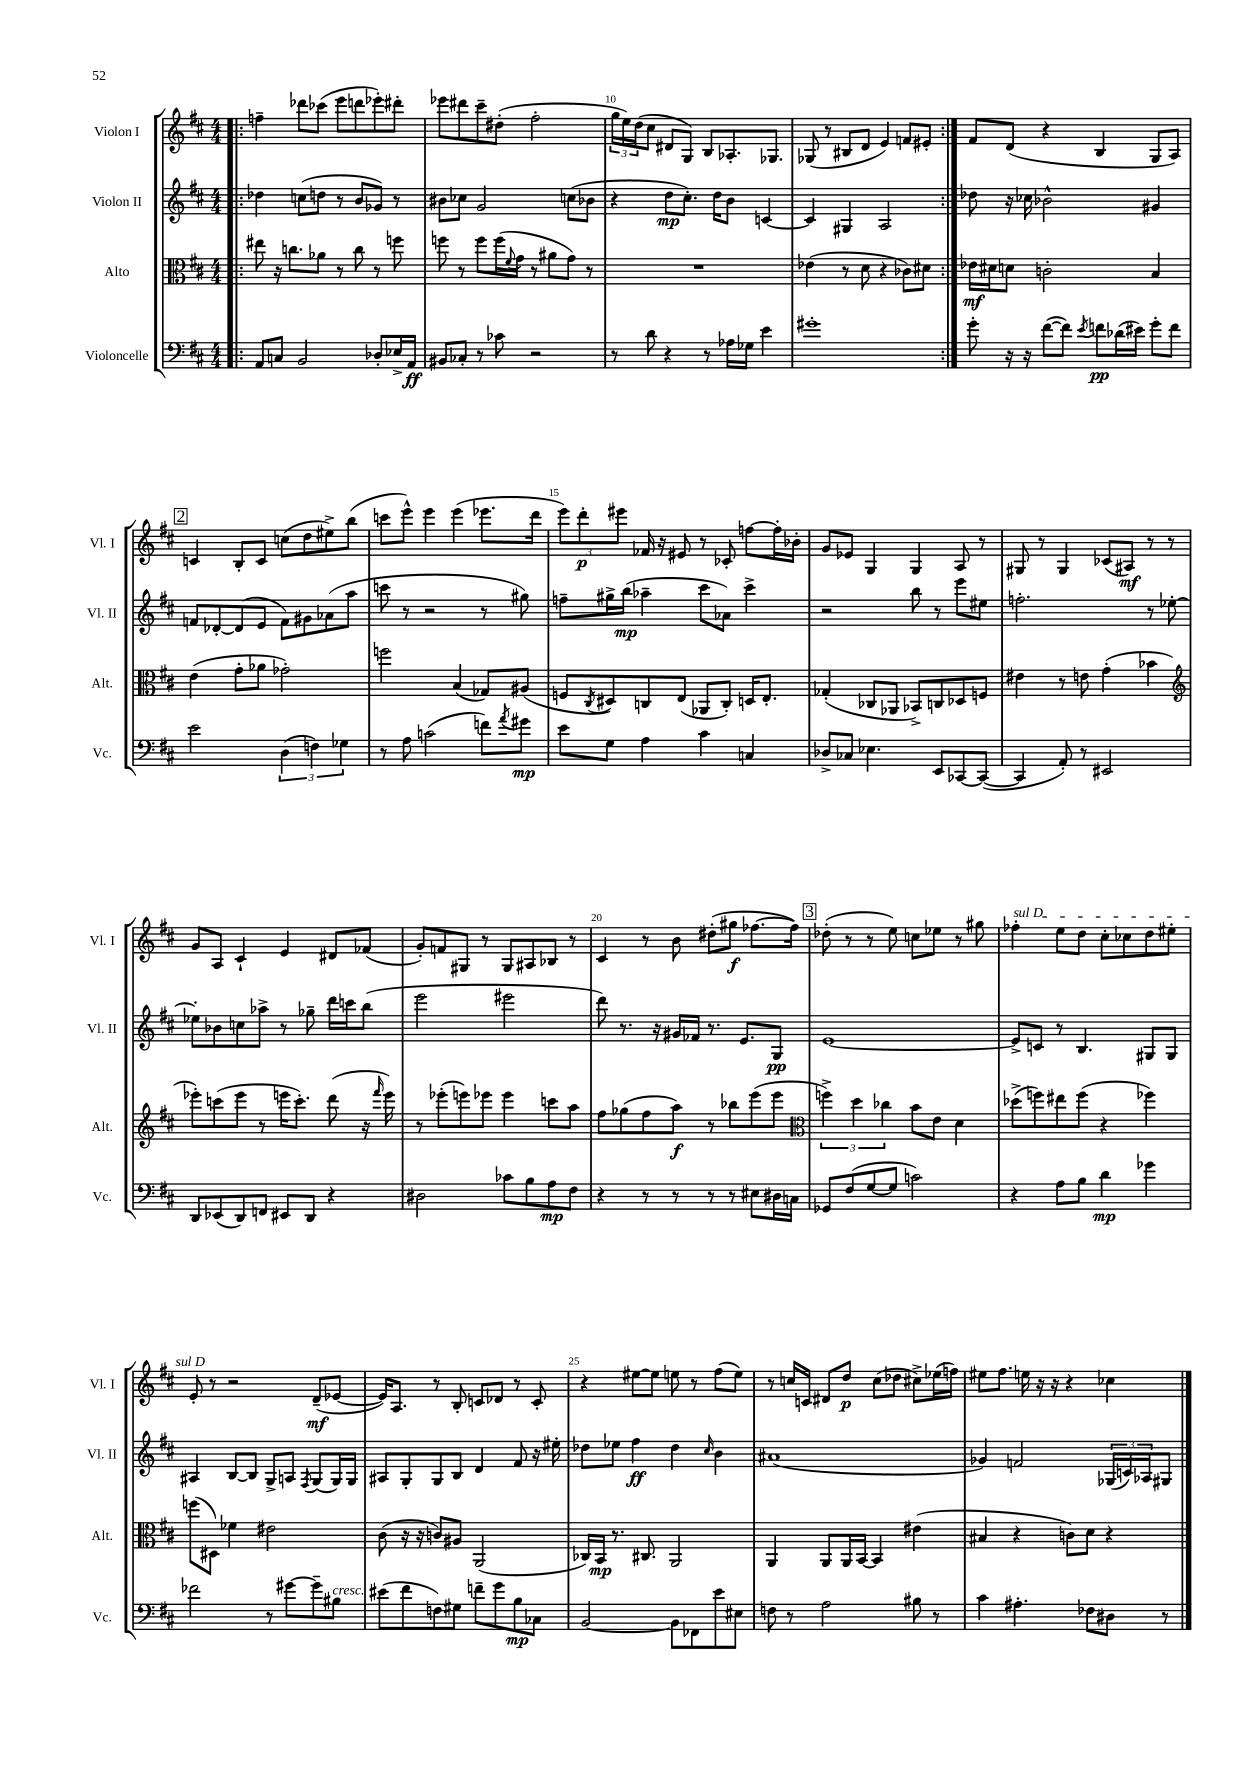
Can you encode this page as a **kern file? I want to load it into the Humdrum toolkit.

**kern	**dynam	**kern	**dynam	**kern	**dynam	**kern	**dynam
*part4	*part4	*part3	*part3	*part2	*part2	*part1	*part1
*staff4	*staff4	*staff3	*staff3	*staff2	*staff2	*staff1	*staff1
*I"Violoncelle	*	*I"Alto	*	*I"Violon II	*	*I"Violon I	*
*I'Vc.	*	*I'Alt.	*	*I'Vl. II	*	*I'Vl. I	*
*clefF4	*	*clefC3	*	*clefG2	*	*clefG2	*
*k[f#c#]	*	*k[f#c#]	*	*k[f#c#]	*	*k[f#c#]	*
*M4/4	*	*M4/4	*	*M4/4	*	*M4/4	*
=8!|:	=8!|:	=8!|:	=8!|:	=8!|:	=8!|:	=8!|:	=8!|:
8AA/L	.	8ee#X\	.	4dd-X\	.	4ffn~\	.
8Cn/J	.	16r	.	.	.	.	.
.	.	8.ccn\L	.	.	.	.	.
2BB/	.	.	.	(8ccn\L	.	8ddd-X\L	.
.	.	8a-X\J	.	8ddn\J	.	(8ccc-X\J	.
.	.	8r	.	8r	.	8eee\L	.
.	.	8cc\	.	8b/L	.	8dddn\	.
8D-X'/L	.	8r	.	8g-X/J)	.	8eee-X'\)	.
16E-X^/L	.	8ffn\	.	8r	.	8ddd#X'\J	.
16AA/JJ	ff	.	.	.	.	.	.
=9	=9	=9	=9	=9	=9	=9	=9
8BB#X/L	.	8ffn\	.	8b#X\L	.	8eee-X\L	.
8C-X'/J	.	8r	.	8cc-X\J	.	8ddd#X\	.
8r	.	8ff\L	.	2g/	.	8ccc#~\	.
8c-X\	.	(16ff\L	.	.	.	(8dd#X'\J	.
.	.	8qqf#/	.	.	.	.	.
.	.	16g\JJ	.	.	.	.	.
2r	.	8r	.	.	.	2ff#'\	.
.	.	8a#X\L	.	.	.	.	.
.	.	8g\J)	.	(8ccn\L	.	.	.
.	.	8r	.	8b-X\J	.	.	.
=10	=10	=10	=10	=10	=10	=10	=10
8r	.	1r	.	4r	.	24gg\LL	.
.	.	.	.	.	.	24ee\)	.
.	.	.	.	.	.	(24dd\J	.
8d\	.	.	.	.	.	8cc#\J	.
4r	.	.	.	8dd\L	mp	8d#X/L	.
.	.	.	.	8.cc#'\J)	.	8G/J)	.
8r	.	.	.	.	.	8B/L	.
.	.	.	.	16dd\KL	.	.	.
16A-X\LL	.	.	.	8b\J	.	8.A-X'/	.
16G-X\JJ	.	.	.	.	.	.	.
4e\	.	.	.	[4cn/	.	.	.
.	.	.	.	.	.	8.G-X/J	.
=11	=11	=11	=11	=11	=11	=11	=11
1g#X'	.	(4e-X\	.	4c/]	.	(8G-X/	.
.	.	.	.	.	.	8r	.
.	.	8r	.	4G#X/	.	8B#X/L	.
.	.	8d\	.	.	.	8d/J	.
.	.	4r	.	2A/	.	4e/)	.
.	.	8c-X\L)	.	.	.	8fn/L	.
.	.	8d#X\J	.	.	.	8e#X'/J	.
=12:|!	=12:|!	=12:|!	=12:|!	=12:|!	=12:|!	=12:|!	=12:|!
8g'\	.	16e-X\LL	mf	8dd-X\	.	8f#/L	.
.	.	16d#X\J	.	.	.	.	.
16r	.	8dn\J	.	16r	.	(8d/J	.
16r	.	.	.	16cc-X\	.	.	.
([8f#\L	.	2cn'\	.	2b-X^^\	.	4r	.
8f#\J])	.	.	.	.	.	.	.
8qe/	.	.	.	.	.	.	.
8fn\L	pp	.	.	.	.	4B/	.
(16d-X\L	.	.	.	.	.	.	.
16e#X\JJ)	.	.	.	.	.	.	.
8g'\L	.	4B/	.	4g#X/	.	8G/L	.
8f\J	.	.	.	.	.	8A/J)	.
!!LO:LB:g=z
!!LO:REH:place=s1:t=2
=13	=13	=13	=13	=13	=13	=13	=13
2e\	.	(4e\	.	8fn/L	.	4cn/	.
.	.	.	.	[8d-X'/	.	.	.
.	.	8g'\L	.	(8d-/]	.	8B'/L	.
.	.	8a-X\J	.	8e/J	.	8c/J	.
(6D\	.	2g-X'\)	.	8f\L)	.	(8ccn\L	.
.	.	.	.	8g#X\	.	8dd\	.
6Fn\)	.	.	.	.	.	.	.
.	.	.	.	(8a-X\	.	8ee#X^\)	.
6G-X\	.	.	.	.	.	.	.
.	.	.	.	8aa\J	.	(8bb\J	.
=14	=14	=14	=14	=14	=14	=14	=14
8r	.	2ffn\	.	8cccn\	.	8cccn\L	.
8A\	.	.	.	8r	.	8eee^^\J)	.
(2cn\	.	.	.	2r	.	4eee\	.
.	.	(4B/	.	.	.	(4eee\	.
8fn\L)	.	8G-X/L)	.	8r	.	8.eee-X\L	.
8qa/	.	.	.	.	.	.	.
8g#X\J	mp	(8A#X/J	.	8gg#X\)	.	.	.
.	.	.	.	.	.	16ddd\Jk	.
=15	=15	=15	=15	=15	=15	=15	=15
8e\L	.	8Fn/L	.	8ffn~\L	.	12eee\L)	.
.	.	.	.	.	.	12ddd'\	p
.	.	8qC#/	.	.	.	.	.
8G\J	.	8D#X/)	.	16gg#X^\L	.	.	.
.	.	.	.	.	.	12eee#X\J	.
.	.	.	.	(16bb\JJ	mp	.	.
4A\	.	8Cn/	.	4aa-X~\	.	16f-X/	.
.	.	.	.	.	.	16r	.
.	.	(8E/J	.	.	.	8e#X/	.
4c#\	.	8AA-X/L	.	8ccc#\L	.	8r	.
.	.	8C'/J)	.	8a-X\J)	.	8c-X'/	.
4Cn/	.	16Dn/KL	.	4ccc#^\	.	[8ffn\L	.
.	.	8.E'/J	.	.	.	.	.
.	.	.	.	.	.	16ff'\L]	.
.	.	.	.	.	.	16b-X'\JJ	.
=16	=16	=16	=16	=16	=16	=16	=16
8D-X^/L	.	(4G-X'/	.	2r	.	8g/L	.
8C-X/J	.	.	.	.	.	8e-X/J	.
4.E-X\	.	8C-X/L	.	.	.	4G/	.
.	.	8AA-X/J	.	.	.	.	.
.	.	8BB-X^/L)	.	8bb\	.	4G/	.
8EE/L	.	8Cn/	.	8r	.	.	.
[8CC-X/	.	8D-X/	.	8eee\L	.	8A/	.
(8CC-/J_	.	8Fn/J	.	8ee#X\J	.	8r	.
=17	=17	=17	=17	=17	=17	=17	=17
4CC-/]	.	4e#X\	.	2.ffn'\	.	8G#X/	.
.	.	.	.	.	.	8r	.
8AA'/)	.	8r	.	.	.	4G#/	.
8r	.	8en\	.	.	.	.	.
2EE#X/	.	(4g'\	.	.	.	(8c-X/L	.
.	.	.	.	.	.	8A#X/J)	mf
.	.	4b-X\	.	8r	.	8r	.
.	.	.	.	[8ee-X'\	.	8r	.
!!LO:LB:g=z
=18	=18	=18	=18	=18	=18	=18	=18
*	*	*clefG2	*	*	*	*	*
8DD/L	.	8eee-X'\L)	.	8ee-X'\L]	.	8g/L	.
(8EE-X/	.	(8cccn\	.	8b-X\	.	8A/J	.
8DD/)	.	8eee-\J	.	8ccn\	.	4c#`/	.
8FFn/J	.	8r	.	8aa-X^\J	.	.	.
8EE#X/L	.	16eeen\KL	.	8r	.	4e/	.
.	.	8.ccc'\J)	.	.	.	.	.
8DD/J	.	.	.	8gg-X~\	.	.	.
4r	.	(8ddd\	.	16ddd\LL	.	8d#X/L	.
.	.	.	.	16cccn\J	.	.	.
.	.	16r	.	(8bb\J	.	(8f-X/J	.
.	.	16qqfff#/	.	.	.	.	.
.	.	16eee\)	.	.	.	.	.
=19	=19	=19	=19	=19	=19	=19	=19
2D#X\	.	8r	.	2eee\	.	8g'/L)	.
.	.	(8eee-X'\L	.	.	.	8fn/	.
.	.	8eeen\)	.	.	.	8G#X/J	.
.	.	8eee-X\J	.	.	.	8r	.
8c-X\L	.	4eee-\	.	2eee#X\	.	8G#/L	.
8B\	.	.	.	.	.	8A#X/	.
8A\	mp	8cccn\L	.	.	.	8B-X/J	.
8F#\J	.	8aa\J	.	.	.	8r	.
=20	=20	=20	=20	=20	=20	=20	=20
4r	.	8ff#\L	.	8ddd\)	.	4c#/	.
.	.	(8gg-X\	.	8.r	.	.	.
8r	.	8ff#\	.	.	.	8r	.
.	.	.	.	16r	.	.	.
8r	.	8aa\J)	f	16g#X/LL	.	8b\	.
.	.	.	.	16f-X/JJ	.	.	.
8r	.	8r	.	8.r	.	(8dd#X'\L	.
8r	.	8bb-X\L	.	.	.	8gg#X\J	f
.	.	.	.	8.e/L	.	.	.
8E#X\L	.	(8eee\	.	.	.	[8.ff-X\L	.
16D#X\L	.	8eee\J	.	8G/J	pp	.	.
16Cn\JJ	.	.	.	.	.	16ff-\Jk])	.
!!LO:REH:place=s1:t=3
=21	=21	=21	=21	=21	=21	=21	=21
*	*	*clefC3	*	*	*	*	*
8GG-X/L	.	6ffn^\)	.	[1e	.	(8dd-X'\	.
(8F#/	.	.	.	.	.	8r	.
.	.	6dd\	.	.	.	.	.
[8G/	.	.	.	.	.	8r	.
.	.	6cc-X\	.	.	.	.	.
8G/J]	.	.	.	.	.	8ee\)	.
2cn\)	.	8b\L	.	.	.	8ccn\L	.
.	.	8e\J	.	.	.	8ee-X\J	.
.	.	4d\	.	.	.	8r	.
.	.	.	.	.	.	8gg#X\	.
=22	=22	=22	=22	=22	=22	=22	=22
!	!	!	!	!	!	!LO:TX:a:i:t=sul D	!
4r	.	(8dd-X^\L	.	8e^/L]	.	4ff-X'\	.
.	.	8ffn\)	.	8cn/J	.	.	.
8A\L	.	8ee#X\	.	8r	.	8ee\L	.
8B\J	.	(8ff\J	.	4.B/	.	8dd\J	.
4d\	mp	4r	.	.	.	8cc#'\L	.
.	.	.	.	.	.	8cc-X\	.
4g-X\	.	4ff-X\)	.	8G#X/L	.	8dd\	.
.	.	.	.	8G#/J	.	8ee#X'\J	.
!!LO:LB:g=z
=23	=23	=23	=23	=23	=23	=23	=23
2f-X\	.	(8ffn\L	.	4A#X/	.	8e'/	.
.	.	8D#X\J)	.	.	.	8r	.
.	.	4f-X\	.	[8B/L	.	2r	.
.	.	.	.	8B/J]	.	.	.
8r	.	2e#X\	.	8G^/L	.	.	.
[8g#X\L	.	.	.	8An/J	.	.	.
.	.	.	.	8qF#/	.	.	.
8g#~\]	.	.	.	(8G/L	.	(8d~/L	mf
!LO:TX:a:i:t=cresc.	!	!	!	!	!	!	!
8B#X\J	.	.	.	16G/L)	.	[8e-X/J	.
.	.	.	.	16G/JJ	.	.	.
=24	=24	=24	=24	=24	=24	=24	=24
(8e#X\L	.	(8c#\	.	8A#X/L	.	16e-/KL])	.
.	.	.	.	.	.	8.A/J	.
8f#\	.	16r	.	8G'/	.	.	.
.	.	16r	.	.	.	.	.
8Fn\)	.	8cn/L)	.	8G/	.	8r	.
8G#X\J	.	8A#X/J	.	8B/J	.	8B'/	.
8fn~\L	.	(2AA/	.	4d/	.	8cn/L	.
8g\	.	.	.	.	.	8d-X/J	.
8B\	mp	.	.	8f#/	.	8r	.
8C-X\J	.	.	.	16r	.	8c'/	.
.	.	.	.	16ee#X'\	.	.	.
=25	=25	=25	=25	=25	=25	=25	=25
[2BB/	.	16C-X/LL)	.	8dd-X\L	.	4r	.
.	.	16BB/JJ	mp	.	.	.	.
.	.	8.r	.	8ee-X\J	.	.	.
.	.	.	.	4ff#\	ff	[8ee#X\L	.
.	.	8.C#X/	.	.	.	.	.
.	.	.	.	.	.	8ee#\J]	.
8BB\L]	.	2AA/	.	4dd-\	.	8een\	.
8FF-X\	.	.	.	.	.	8r	.
.	.	.	.	16qqcc#/	.	.	.
8e\	.	.	.	4b\	.	(8ff#\L	.
8E#X\J	.	.	.	.	.	8ee\J)	.
=26	=26	=26	=26	=26	=26	=26	=26
8Fn\	.	4AA/	.	(1a#X	.	8r	.
8r	.	.	.	.	.	16ccn/LL	.
.	.	.	.	.	.	16cn/JJ	.
2A\	.	8AA/L	.	.	.	8d#X/L	.
.	.	16AA/L	.	.	.	8dd/J	p
.	.	[16BB/JJ	.	.	.	.	.
.	.	4BB/]	.	.	.	(8cc\L	.
.	.	.	.	.	.	8dd-X\J	.
8B#X\	.	(4e#X\	.	.	.	8cc#X^\L)	.
8r	.	.	.	.	.	(16ee-X\L	.
.	.	.	.	.	.	16ffn\JJ)	.
=27	=27	=27	=27	=27	=27	=27	=27
4c#\	.	4B#X/	.	4g-X/)	.	8ee#X\L	.
.	.	.	.	.	.	8.ff#\J	.
4.A#X'\	.	4r	.	2fn/	.	.	.
.	.	.	.	.	.	16een\	.
.	.	.	.	.	.	16r	.
.	.	.	.	.	.	16r	.
.	.	8cn\L)	.	.	.	4r	.
8F-X\L	.	8d\J	.	.	.	.	.
8D#X\J	.	4r	.	(24G-X/LL	.	4cc-X\	.
.	.	.	.	24cn/)	.	.	.
.	.	.	.	24A-X/J	.	.	.
8r	.	.	.	8G#X/J	.	.	.
==	==	==	==	==	==	==	==
*-	*-	*-	*-	*-	*-	*-	*-
